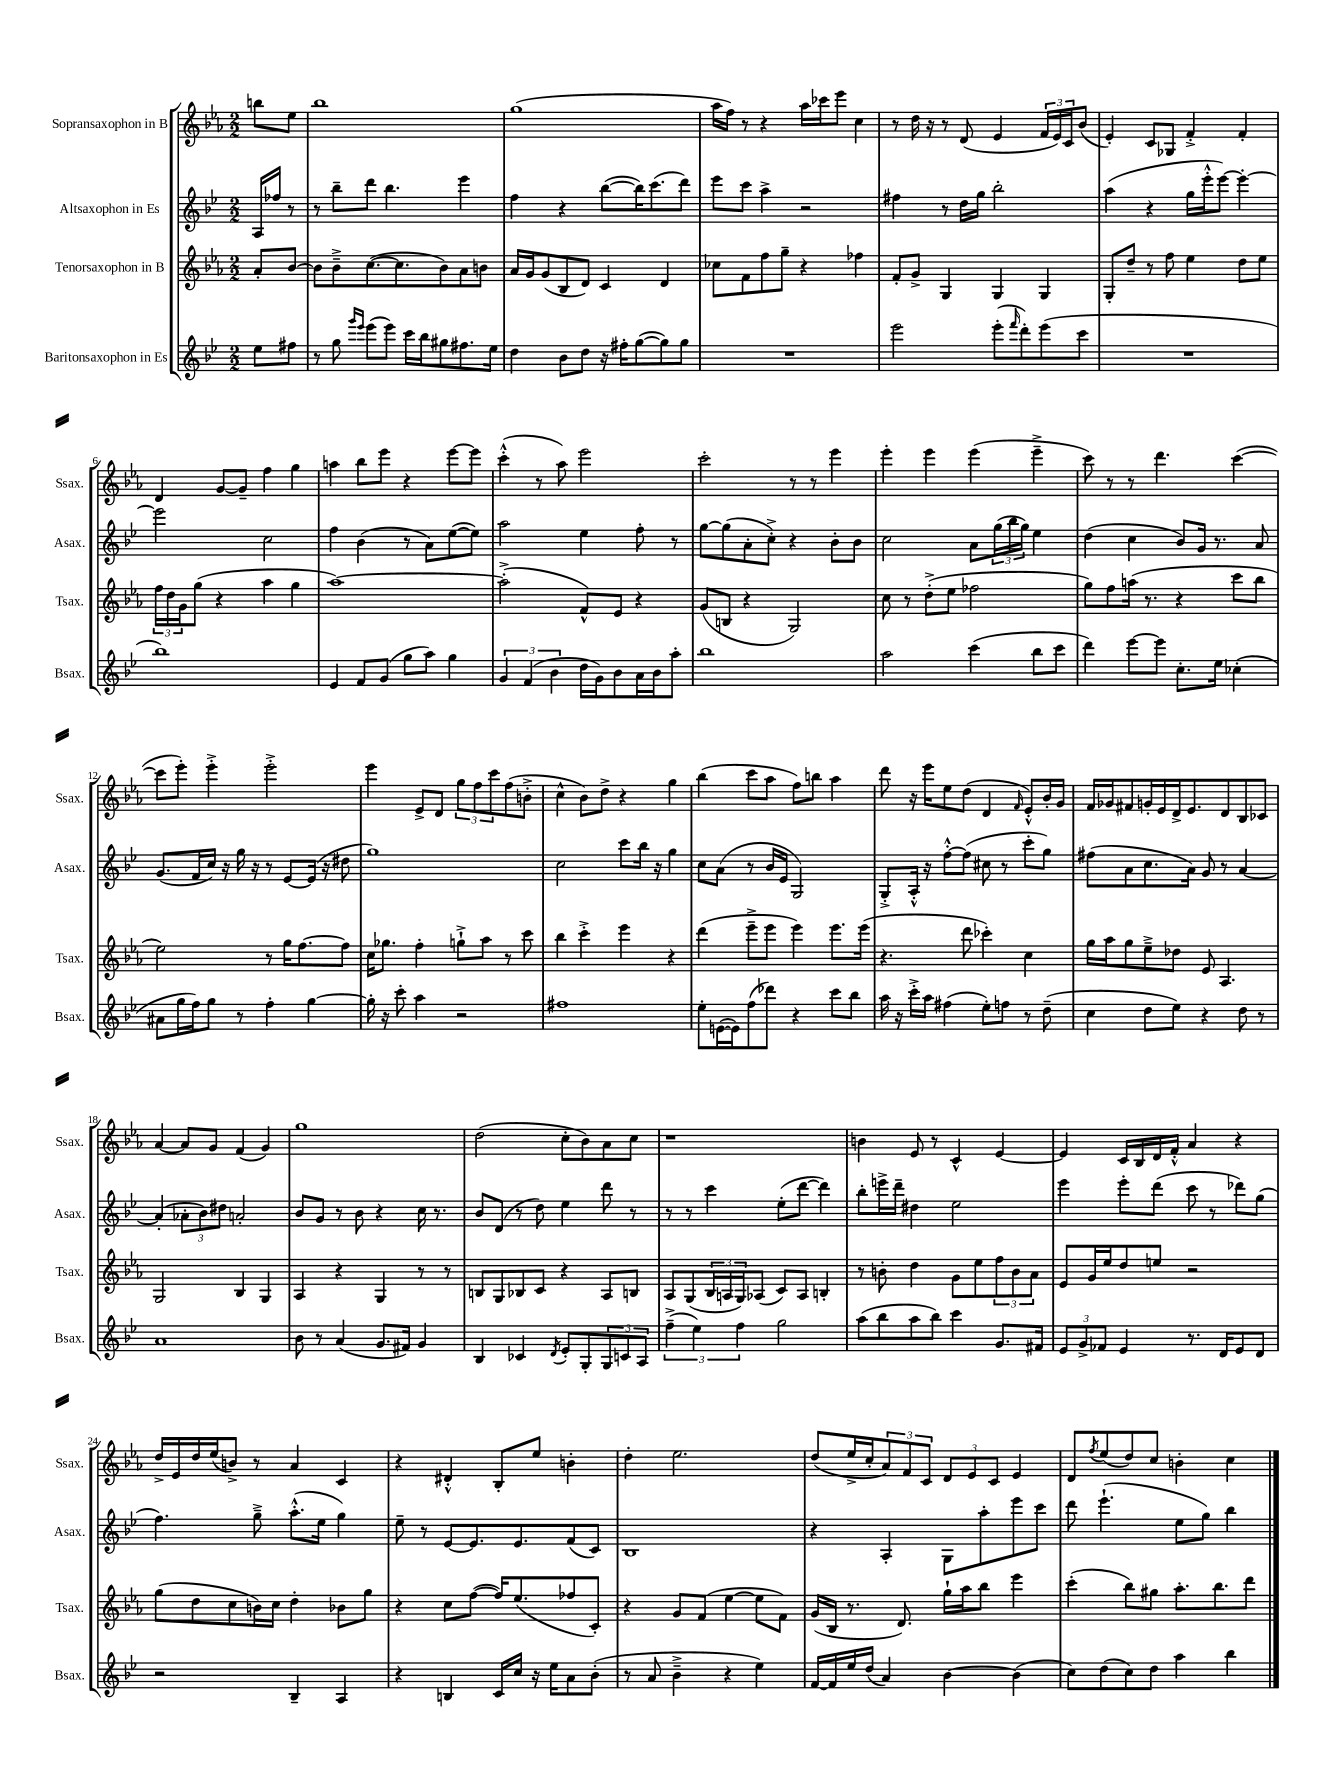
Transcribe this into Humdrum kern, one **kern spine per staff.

**kern	**kern	**kern	**kern
*staff4	*staff3	*staff2	*staff1
*clefG2	*clefG2	*clefG2	*clefG2
*k[b-e-]	*k[b-e-a-]	*k[b-e-]	*k[b-e-a-]
*M2/2	*M2/2	*M2/2	*M2/2
8ee-\L	8a-'/L	16A/LL	8bb\L
.	.	16ff-/JJ	.
8ff#\J	[8b-/J	8r	8ee-\J
=	=	=	=
8r	8b-\]L	8r	1bb-
8gg\	8b-~^\	8bb-~\L	.
16qqggg/LL	.	.	.
16qqeee-/JJ	.	.	.
(8eee-\L	([8.cc\	8ddd\J	.
8eee-\J)	.	4.bb-\	.
.	8.cc\]	.	.
16ccc\LL	.	.	.
16bb-\J	.	.	.
8gg#\	8b-\)	.	.
8.ff#\	8a-\	4eee-\	.
.	8b\J	.	.
16ee-\Jk	.	.	.
=	=	=	=
4dd\	16a-/LL	4ff\	(1gg
.	16g/J	.	.
.	(8g/	.	.
8b-\L	8B-/	4r	.
8dd\J	8d/J)	.	.
16r	4c/	([8bb-\L	.
16ff#'\LK	.	.	.
([8gg\	.	16bb-\]K)	.
.	.	(8.ccc\	.
8gg\])	4d/	.	.
8gg\J	.	8ddd\J)	.
=	=	=	=
1r	8cc-\L	8eee-\L	16aa-\LL
.	.	.	16ff\JJ)
.	8f\	8ccc\J	8r
.	8ff\	4aa^\	4r
.	8gg~\J	.	.
.	4r	2r	16aa-\LL
.	.	.	16ccc-\J
.	.	.	8eee-\J
.	4ff-\	.	4cc\
=	=	=	=
2eee-\	8f'/L	4ff#\	8r
.	8g^/J	.	16dd\
.	.	.	16r
.	4G/	8r	8r
.	.	16dd\LL	(8d/
.	.	16gg\JJ	.
(8eee-'\L	4G/	2bb-'\	4e-/
16qqfff/	.	.	.
8ddd'\)	.	.	.
(8eee-\	4G/	.	24f/LL
.	.	.	24e-/)
.	.	.	24c/J
8ccc\J	.	.	(8b-/J
=	=	=	=
1r	8G'/L	(4aa\	4e-'/)
.	8dd~/J	.	.
.	8r	4r	8c/L
.	8ff\	.	8G-/J
.	4ee-\	16gg\LL	4f'^/
.	.	16eee-'^^\J	.
.	.	[8eee-\J)	.
.	8dd\L	4eee-'\_	4f'/
.	8ee-\J	.	.
=	=	=	=
1bb-)	24ff\LL	2eee-\]	4d/
.	24dd\	.	.
.	24g\J	.	.
.	(8gg\J	.	.
.	4r	.	[8g/L
.	.	.	8g~/]J
.	4aa-\	2cc\	4ff\
.	4gg\	.	4gg\
=	=	=	=
4e-/	[1aa-)	4ff\	4aa\
8f/L	.	(4b-\	8bb-\L
(8g/J	.	.	8eee-\J
8gg\L	.	8r	4r
8aa\J)	.	8a\L)	.
4gg\	.	([8ee-\	[8eee-\L
.	.	8ee-\]J)	8eee-\]J
=	=	=	=
6g/	(2aa-'^\]	2aa\	(4ccc'^^\
(6f/	.	.	.
.	.	.	8r
6b-\	.	.	.
.	.	.	8aa-\)
16dd\LL	8f^^/L)	4ee-\	2eee-\
16g\J)	.	.	.
8b-\	8e-/J	.	.
16a\L	4r	8ff'\	.
16b-\J	.	.	.
8aa'\J	.	8r	.
=	=	=	=
1bb-	(8g/L	[8gg\L	2ccc'\
.	8B/J	(8gg\]	.
.	4r	8a'\	.
.	.	8cc'^\J)	.
.	2G/)	4r	8r
.	.	.	8r
.	.	8b-'\L	4eee-\
.	.	8b-\J	.
=	=	=	=
2aa\	8cc\	2cc\	4eee-'\
.	8r	.	.
.	(8dd'^\L	.	4eee-\
.	8ee-\J	.	.
(4ccc\	2ff-\	8a\L	(4eee-\
.	.	(24gg\L	.
.	.	24bb-\	.
.	.	24gg\JJ)	.
8bb-\L	.	4ee-\	4eee-~^\
8ccc\J	.	.	.
=	=	=	=
4ddd\)	8gg\L)	(4dd\	8ccc\)
.	8ff\	.	8r
[8eee-\L	(16aa\Jk	4cc\	8r
.	8.r	.	.
8eee-\]J	.	.	4.ddd\
8.cc'\L	4r	8b-/L)	.
.	.	16g/Jk	.
16ee-\Jk	.	8.r	.
(4cc-'\	8ccc\L	.	([4ccc\
.	8bb-\J	8a/	.
=	=	=	=
8a#\L	2ee-\)	(8.g/L	8ccc\]L
16gg\L	.	.	8eee-'\J)
16ff\J)	.	16f/L	.
8gg\J	.	16cc/JJ)	4eee-'^\
.	.	16r	.
8r	.	16gg\	.
.	.	16r	.
4ff'\	8r	8r	2eee-'^\
.	16gg\LK	[8e-/L	.
.	[8.ff\	.	.
[4gg\	.	(16e-/]Jk	.
.	.	16r	.
.	8ff\]J	8dd#\	.
=	=	=	=
16gg'\]	16cc\LK	1gg)	4eee-\
16r	8.gg-\J	.	.
8ccc'\	.	.	.
4aa\	4ff'\	.	8e-^/L
.	.	.	8d/J
2r	8gg`^\L	.	12gg\L
.	.	.	12ff\
.	8aa-\J	.	.
.	.	.	12ccc\
.	8r	.	(8ff\
.	8ccc\	.	8b'^\J
=	=	=	=
1ff#	4bb-\	2cc\	4cc^^\
.	4ccc'^\	.	8b-\L)
.	.	.	8dd^\J
.	4eee-\	8ccc\L	4r
.	.	16bb-\Jk	.
.	.	16r	.
.	4r	4gg\	4gg\
=	=	=	=
8ee-'\L	(4ddd\	8cc\L	(4bb-\
([16e\L	.	(8a\J	.
16e\]J)	.	.	.
(8ff\	8eee-~^\L	8r	8ccc\L
8ddd-\J)	8eee-\J	16b-/LL	8aa-\J
.	.	16e-/JJ	.
4r	4eee-\)	2G/)	8ff\L)
.	.	.	8bb\J
8ccc\L	8.eee-\L	.	4aa-\
8bb-\J	.	.	.
.	(16eee-\Jk	.	.
=	=	=	=
16aa\	4.r	8G'^/L	8ddd\
16r	.	.	.
16ccc'^\LL	.	16A'^^/Jk	16r
16aa\JJ	.	16r	16eee-\LK
(4ff#\	.	[8ff'^^\L	8ee-\
.	8ddd\	(8ff\]J	(8dd\J
8ee-'\L)	4ccc-'\)	8cc#\	4d/
8ff\J	.	8r	.
.	.	.	16qqf/
8r	4cc\	8ccc'\L	8e-'^^/L)
(8dd~\	.	8gg\J)	16b-'/L
.	.	.	16g/JJ
=	=	=	=
4cc\	16gg\LL	(8ff#\L	16f/LL
.	16aa-\J	.	16g-/J
.	8gg\	8a\	8f#/
8dd\L	8ee-~^\	8.cc\	16g'/L
.	.	.	16e-/
8ee-\J)	8dd-\J	.	16d^/J
.	.	16a\Jk)	8.e-/
4r	8e-/	8g/	.
.	4.A-/	8r	8d/
8dd\	.	[4a/	8B-/
8r	.	.	8c-/J
=	=	=	=
1a	2G/	(4a'/]	[4a-/
.	.	12a-'\L	8a-/]L
.	.	12b-\)	.
.	.	.	8g/J
.	.	12dd#\J	.
.	4B-/	2a'/	(4f/
.	4G/	.	4g/)
=	=	=	=
8b-\	4A-/	8b-/L	1gg
8r	.	8g/J	.
(4a/	4r	8r	.
.	.	8b-\	.
8.g/L	4G/	4r	.
16f#/Jk)	.	.	.
4g/	8r	16cc\	.
.	.	8.r	.
.	8r	.	.
=	=	=	=
4B-/	8B/L	8b-/L	(2dd\
.	8G/	(8d/J	.
4c-/	8B-/	8r	.
.	8c/J	8dd\)	.
8qd/	.	.	.
8e-'/L	4r	4ee-\	8cc'\L
8G'/	.	.	8b-\)
12G/	8A-/L	8ddd\	8a-\
12c/	.	.	.
.	8B/J	8r	8cc\J
12A/J	.	.	.
=	=	=	=
(6ff~^\	8A-/L	8r	1r
.	(8G/	8r	.
6ee-\)	.	.	.
.	24B-/L	4ccc\	.
.	24A/	.	.
6ff\	24G/J)	.	.
.	(8A-/J	.	.
2gg\	8c/L)	(8ee-'\L	.
.	8A-/J	[8ddd\J	.
.	4B'/	4ddd\])	.
=	=	=	=
(8aa\L	8r	8bb-'\L	4b\
8bb-\	8b'\	16eee^\L	.
.	.	16ddd~\JJ	.
8aa\	4dd\	4dd#\	8e-/
8bb-\J)	.	.	8r
4ccc\	8g\L	2ee-\	4c^^/
.	8ee-\	.	.
8.g/L	12ff\	.	[4e-/
.	12b\	.	.
.	12a-\J	.	.
16f#/Jk	.	.	.
=	=	=	=
12e-/L	8e-/L	4eee-\	4e-/]
12g^/	.	.	.
.	16g/L	.	.
12f-/J	.	.	.
.	16ee-/J	.	.
4e-/	8dd/	8eee-'\L	16c/LL
.	.	.	16B-/
.	8ee/J	(8ddd\J	16d/
.	.	.	16f'^^/JJ
8.r	2r	8ccc\	4a-/
.	.	8r	.
16d/LK	.	.	.
8e-/	.	8ddd-\L)	4r
8d/J	.	(8gg\J	.
=	=	=	=
2r	(8gg\L	4.ff\)	16dd^/LL
.	.	.	16e-/
.	8dd\	.	16dd/
.	.	.	(16ee-/J
.	8cc\	.	8b^/J)
.	16b\L)	8gg~^\	8r
.	16cc\JJ	.	.
4B-~/	4dd'\	(8.aa'^^\L	4a-/
.	.	16ee-\Jk	.
4A/	8b-\L	4gg\)	4c/
.	8gg\J	.	.
=	=	=	=
4r	4r	8ee-~\	4r
.	.	8r	.
4B/	8cc\L	[8e-/L	4d#'^^/
.	([8ff\J	8.e-/]	.
16c/LL	16ff/]LK)	.	8B-'/L
16cc/JJ	(8.ee-/	8.e-/	.
16r	.	.	8ee-/J
16ee-\LK	.	.	.
8a\	8ff-/	(8f/	4b'\
(8b-'\J	8c'/J)	8c/J)	.
=	=	=	=
8r	4r	1B-	4dd'\
8a/	.	.	.
4b-~^\	8g/L	.	2.ee-\
.	(8f/J	.	.
4r	[4ee-\	.	.
4ee-\)	8ee-\]L	.	.
.	8f\J)	.	.
=	=	=	=
[16f/LL	(16g/LL	4r	(8dd/L
16f/]	16B-/JJ	.	.
16ee-/	8.r	.	16ee-^/L
(16dd/JJ	.	.	16cc'/J
4a/)	.	4A'/	12a-/)
.	8.d/)	.	.
.	.	.	12f/
.	.	.	12c/J
[4b-\	16gg`\LL	8G\L	12d/L
.	16aa-\J	.	.
.	.	.	12e-/
.	8bb-\J	8aa'\	.
.	.	.	12c/J
(4b-\]	4eee-\	8eee-\	4e-/
.	.	8ccc\J	.
=	=	=	=
8cc\L)	(4ccc'\	8ddd\	8d/L
.	.	.	8qff/
(8dd\	.	(4.eee-`\	(8ee-/
8cc\)	8bb-\L)	.	8dd/)
8dd\J	8gg#\J	.	8cc/J
4aa\	8.aa-'\L	8ee-\L	4b'\
.	.	8gg\J)	.
.	8.bb-\	.	.
4bb-\	.	4bb-\	4cc\
.	8ddd\J	.	.
==	==	==	==
*-	*-	*-	*-
